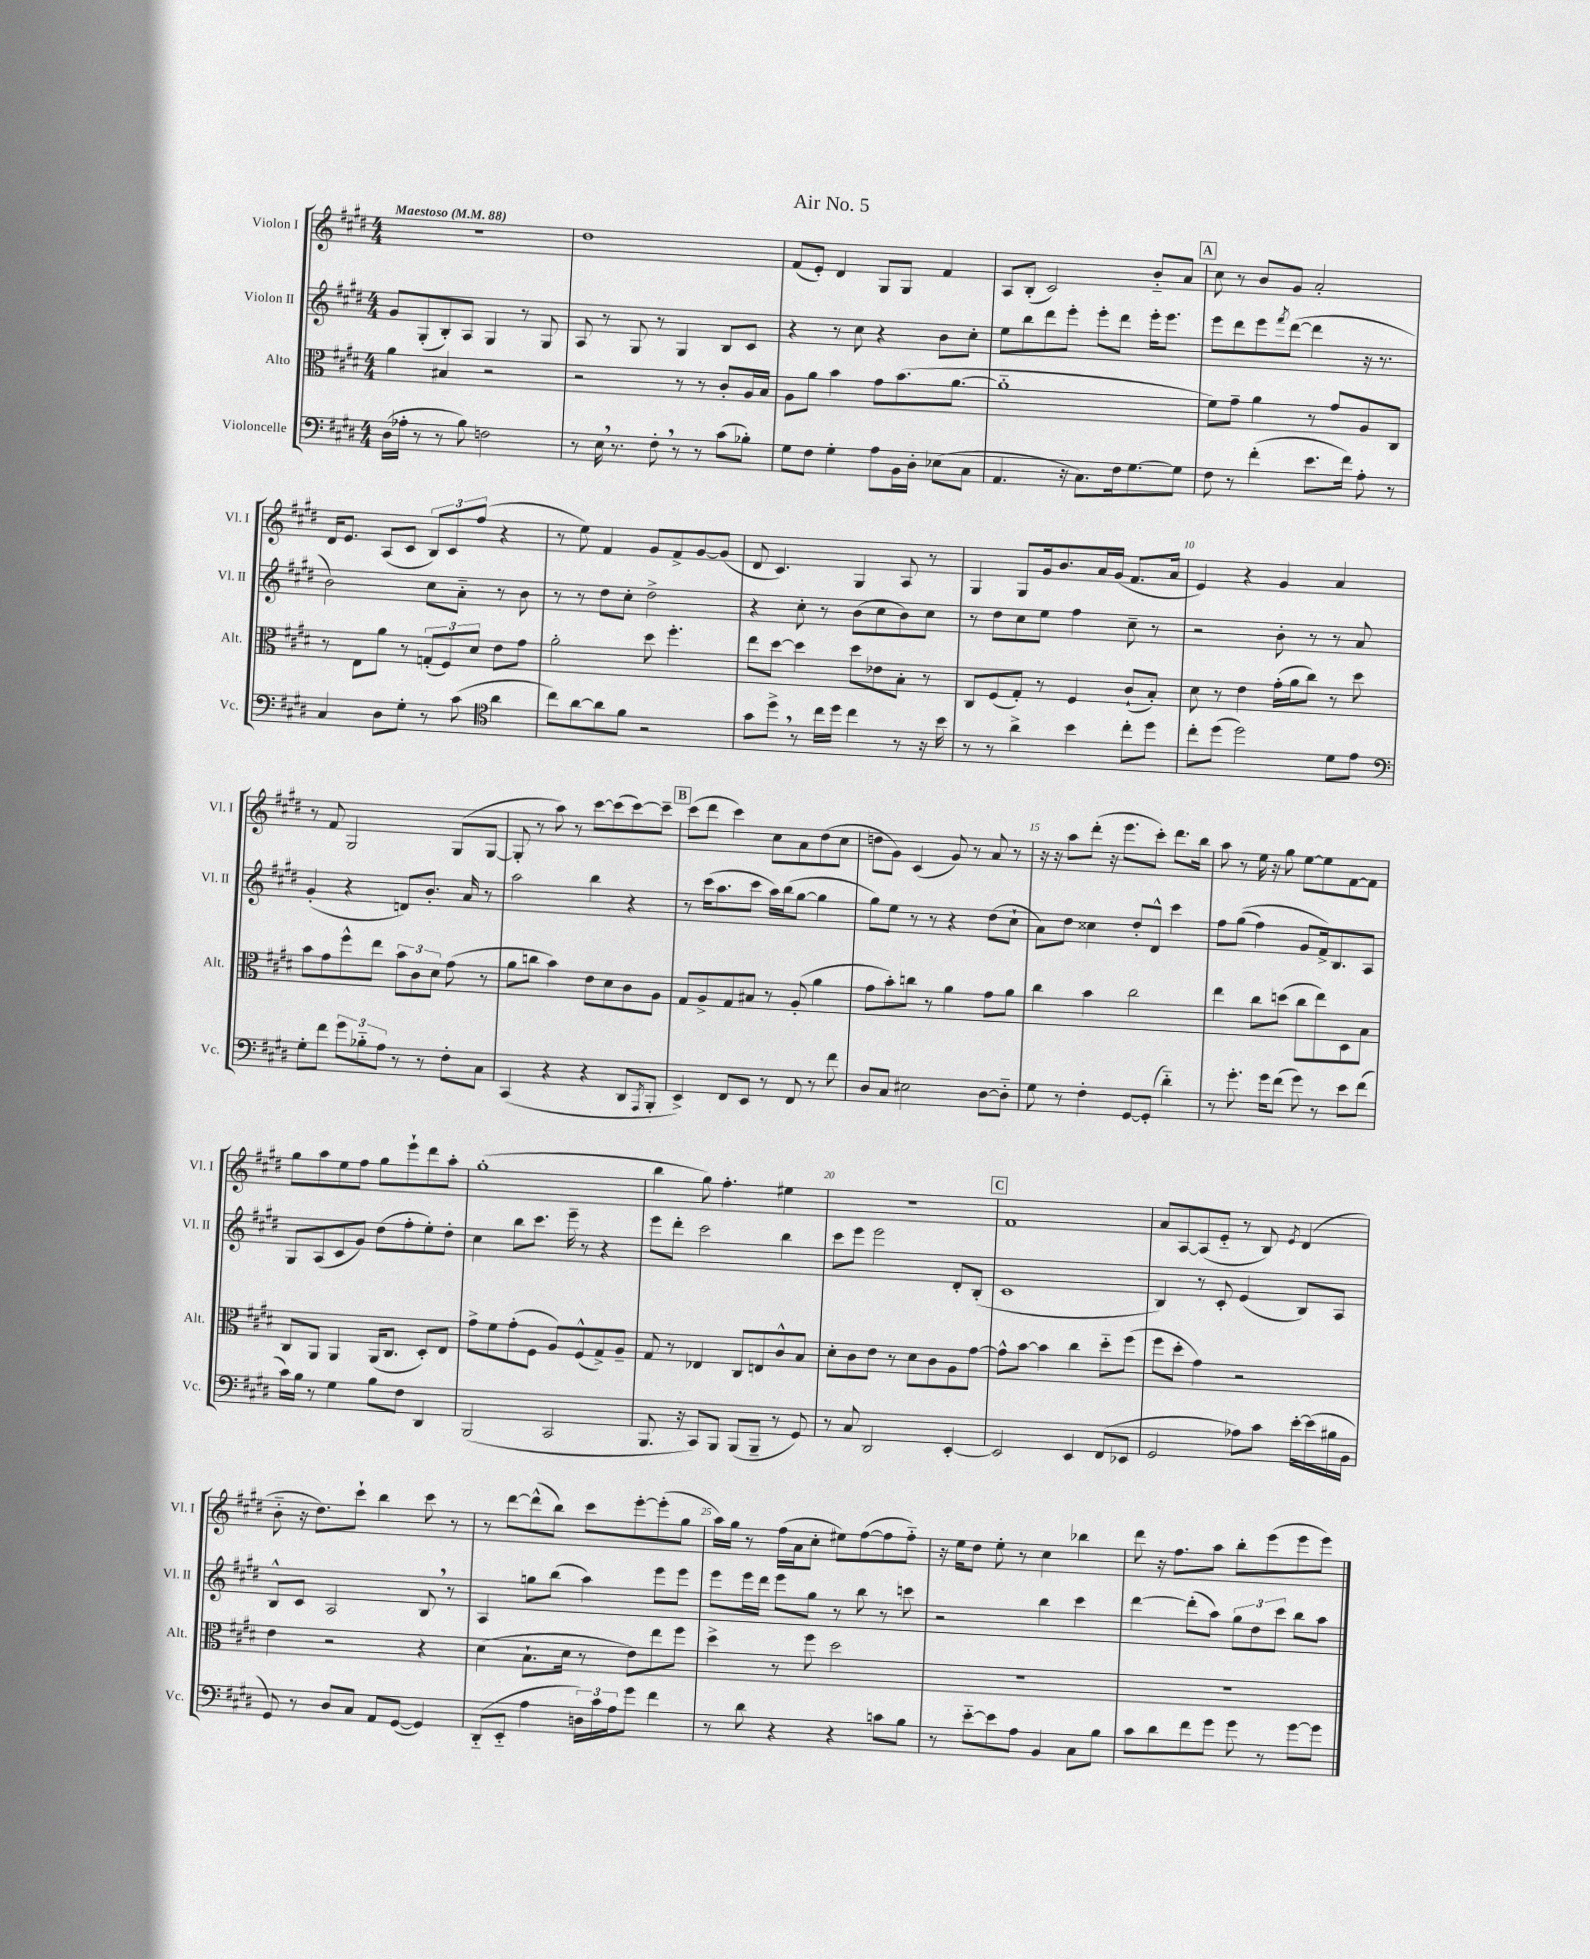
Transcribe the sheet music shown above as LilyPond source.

\header { title = "Air No. 5" }
<<
\new StaffGroup <<
\new Staff = "s0" \with { instrumentName = "Violon I" shortInstrumentName = "Vl. I" } {
    \clef treble \key e \major \numericTimeSignature \time 4/4 \tempo "Maestoso" 4 = 88
    R1 |
    dis''1 |
    fis'8( e'8-.) dis'4 gis8 gis8 fis'4 |
    a8 b8-.( cis'2) b'8-_ a'8 |
    \mark \markup { \box "A" } cis''8 r8 b'8 gis'8 a'2-. |
    dis'16 e'8. a8( cis'8 \tuplet 3/2 { b8) cis'8 fis''8( } r4 |
    r8 e''8) fis'4 gis'8 fis'8-> gis'8~ gis'8( |
    dis'8 cis'4.) gis4 a8 r8 |
    gis4 gis8 gis'16 b'8. a'16 gis'16( fis'8. a'16 |
    e'4) r4 gis'4 a'4 |
    r8 fis'8 gis2 gis8( gis8~ |
    gis8-. r8 a''8) r8 cis'''8~ cis'''8( cis'''8~) cis'''8-- |
    \mark \markup { \box "B" } cis'''8( dis'''8 cis'''4) cis''8 a'8 dis''8( cis''8 |
    d''8 gis'8) cis'4( gis'8) r8 a'8 r8 |
    r16 r16 a''8 dis'''8-.( r16 e'''8. cis'''8-.) dis'''8. b''16 |
    a''8 r8 e''16 r16 gis''8 e''8~ e''8 fis'8~ fis'8 |
    gis''8 a''8 e''8 fis''8 gis''8 e'''8-! dis'''8 a''8-. |
    gis''1-.( |
    b''4 gis''8) fis''4.-. eis''4 |
    R1 |
    \mark \markup { \box "C" } fis'1 |
    a'8 a8~ a8( e'8-_ r8 b8) \acciaccatura { e'8 } dis'4( |
    b'8-_ r16 dis''8.) cis'''8-! b''4 cis'''8 r8 |
    r8 dis'''8~ dis'''8-^( b''8) cis'''8 e'''8~-. e'''8-.( gis''8 |
    a''16) gis''16 r8 fis''16( a'16 cis''8-. eis''8) fis''8~( fis''8 fis''8-_) |
    r16 e''16 dis''8 e''8-. r8 cis''4 bes''4 |
    dis'''8 r16 fis''8. a''8 b''8-. e'''8( e'''8 e'''8) \bar "|." |
}
\new Staff = "s1" \with { instrumentName = "Violon II" shortInstrumentName = "Vl. II" } {
    \clef treble \key e \major \numericTimeSignature \time 4/4
    gis'8 gis8-.( b8-.) a8 gis4 r8 gis8 |
    a8 r8 gis8 r8 gis4 b8 cis'8 |
    r4 r8 cis''8 r4 b'8 cis''8-. |
    e''8 b''8 dis'''8 e'''8-. e'''8-. dis'''8 e'''16-. e'''8. |
    \mark \markup { \box "A" } e'''8 dis'''8 e'''8 \acciaccatura { fis'''8 } dis'''8~( dis'''4 r16 r8. |
    b'2) cis''8 a'8-_ r8 b'8 |
    r8 r8 dis''8 cis''8-. dis''2-> |
    r4 cis''8-. r8 b'8( cis''8 b'8) cis''8 |
    r8 dis''8 cis''8 e''8 fis''4 cis''8-- r8 |
    r2 b'8-. r8 r8 a'8 |
    gis'4-.( r4 d'8) b'8.-. a'16 r8 |
    a''2 b''4 r4 |
    \mark \markup { \box "B" } r8 cis'''16( a''8. cis'''8 a''16) b''16( gis''8~ gis''4 |
    gis''8) e''8 r8 r8 r4 dis''8( cis''8-! |
    a'8) dis''8 cisis''4 dis''8-. dis'8-^ cis'''4 |
    fis''8 gis''8(\( fis''4) gis'8 fis'16->\) b8. a8 |
    gis8 a8( cis'8 gis'8) dis''8( fis''8-. e''8-.) dis''8-. |
    cis''4 b''8 cis'''8. e'''16-- r8 r4 |
    e'''8 dis'''8-. cis'''2 b''4 |
    cis'''8 e'''8 e'''2 dis'8-. b8-.( |
    \mark \markup { \box "C" } cis'1 |
    b4) r8 cis'8-. e'4( b8) a8 |
    b8-^ cis'8 a2 b8 \breathe r8 |
    a4 g''8 b''8( a''4) e'''8 e'''8 |
    e'''8 e'''16 dis'''16 e'''8 gis''8 r8 b''8 r8 c'''8 |
    r2 b''4 cis'''4 |
    dis'''4~ dis'''8-.( a''8) \tuplet 3/2 { gis''8 dis''8 cis'''8 } b''8 a''8 \bar "|." |
}
\new Staff = "s2" \with { instrumentName = "Alto" shortInstrumentName = "Alt." } {
    \clef alto \key e \major \numericTimeSignature \time 4/4
    a'4 bis4 r2 |
    r2 r8 r8 cis'8-. a16 b16 |
    a8 a'8 b'4 gis'8 b'8.( a'8.~ |
    a'1-_ |
    \mark \markup { \box "A" } fis'8) gis'8-- a'4 r8 gis'8 a8 cis8 |
    r8 e8 a'8 r8 \tuplet 3/2 { g8-.( fis8) dis'8 } e'8 gis'8 |
    a'2-. dis''8 fis''4.-. |
    e''8 dis''8~ dis''4 dis''8 ees'8 b8-. r8 |
    cis8 fis8( gis8-.) r8 fis4 cis'8-!( b8-.) |
    dis'8 r8 e'4 gis'16-.( a'16 cis''8) r8 dis''8 |
    b'8 gis'8 fis''8-^ e''8 \tuplet 3/2 { b'8 cis'8 dis'8 } gis'8( r8 |
    a'8 c''8 b'4) e'8 dis'8 cis'8 a8 |
    \mark \markup { \box "B" } gis8 a8-> gis8 bis8 r8 a8-.( a'4 |
    gis'8 b'8-.) c''8 r8 a'4 gis'8 a'8 |
    cis''4 b'4 cis''2 |
    e''4 cis''8 d''8( cis''8 e''8) dis8 b8 |
    cis8 a,8 a,4 a,16( cis8. dis8-.) e8 |
    gis'8-> fis'8 gis'8-.( fis8 a8) fis8-^( gis8->) a8-- |
    gis8 r8 ees4 cis8 e8 cis'8-^ b8 |
    dis'8-. cis'8 e'8 r8 dis'8 cis'8 a8 gis'8~ |
    \mark \markup { \box "C" } gis'8-^ b'8~ b'4 cis''4 dis''8-_ fis''8( |
    fis''8 dis''8-. gis'4) r2 |
    e'4 r2 r4 |
    dis'4( b8.-! dis'16 r8 e'8) e''8 fis''8 |
    dis''4-> r8 fis''8 dis''2 |
    R1 |
    R1 \bar "|." |
}
\new Staff = "s3" \with { instrumentName = "Violoncelle" shortInstrumentName = "Vc." } {
    \clef bass \key e \major \numericTimeSignature \time 4/4
    dis16( aes16-. r8 r8 b8) f2 |
    r8 e16 \breathe r8. fis8-. \breathe r8 r8 cis'8( bes8-.) |
    gis8 fis8 gis4-. a8 b,16 dis16-. ees8( cis8 |
    a,4. r16 cis8.) fis16 gis8.~ gis8 |
    \mark \markup { \box "A" } fis8 r8 fis'4-.( e'8. fis'16) a8-. r8 |
    cis4 dis8 gis8-. r8 cis'8( \clef tenor a'4 |
    cis''8) a'8~ a'8 fis'8 r2 |
    gis'8 dis''8-> \breathe r8 cis''16 dis''16 cis''4 r8 r16 b'16 |
    r8 r8 a'4-> b'4 cis''8-. dis''8 |
    cis''8-. dis''8( dis''2) dis'8 e'8 |
    \clef bass gis8-. fis'8 \tuplet 3/2 { gis'8 bes8-_ a8 } r8 r8 fis8-. cis8 |
    cis,4( r4 r4 dis,8 \acciaccatura { a,,8 } b,,8-. |
    \mark \markup { \box "B" } e,4->) fis,8 e,8 r8 fis,8 r8 fis'8 |
    dis8 cis8 eis2 dis8~ dis8-_ |
    gis8 r8 fis4-. gis,8~ gis,8-.( dis'4-_) |
    r8 gis'8.-. gis'16 fis'8( gis'8) r8 e'8 fis'8( |
    cis'16) b16 r8 gis4 b8 fis8 dis,4 |
    b,,2( cis,2 |
    b,,8. r16 cis,8) b,,8 b,,8( b,,8-- r8 gis,8) |
    r8 cis8 dis,2 e,4~-. |
    \mark \markup { \box "C" } e,2 e,4 fis,8( ees,8 |
    gis,2 aes8) cis'8 e'16~-. e'16( bis16 b,16 |
    gis,8) r8 dis8 cis8 a,8 gis,8~( gis,4) |
    dis,8-_( e,8-_ a4 \tuplet 3/2 { d16) cis'16 a16 } gis'8 fis'4 |
    r8 dis'8 r4 r4 c'8 b8 |
    r8 e'8~-_ e'8 a8 b,4 cis8 b8 |
    cis'8 dis'8 fis'8 gis'8 gis'8 r8 gis'8~ gis'8 \bar "|." |
}
>>
>>
\layout { \context { \Score \override BarNumber.break-visibility = ##(#f #t #t) barNumberVisibility = #(every-nth-bar-number-visible 5) } }
